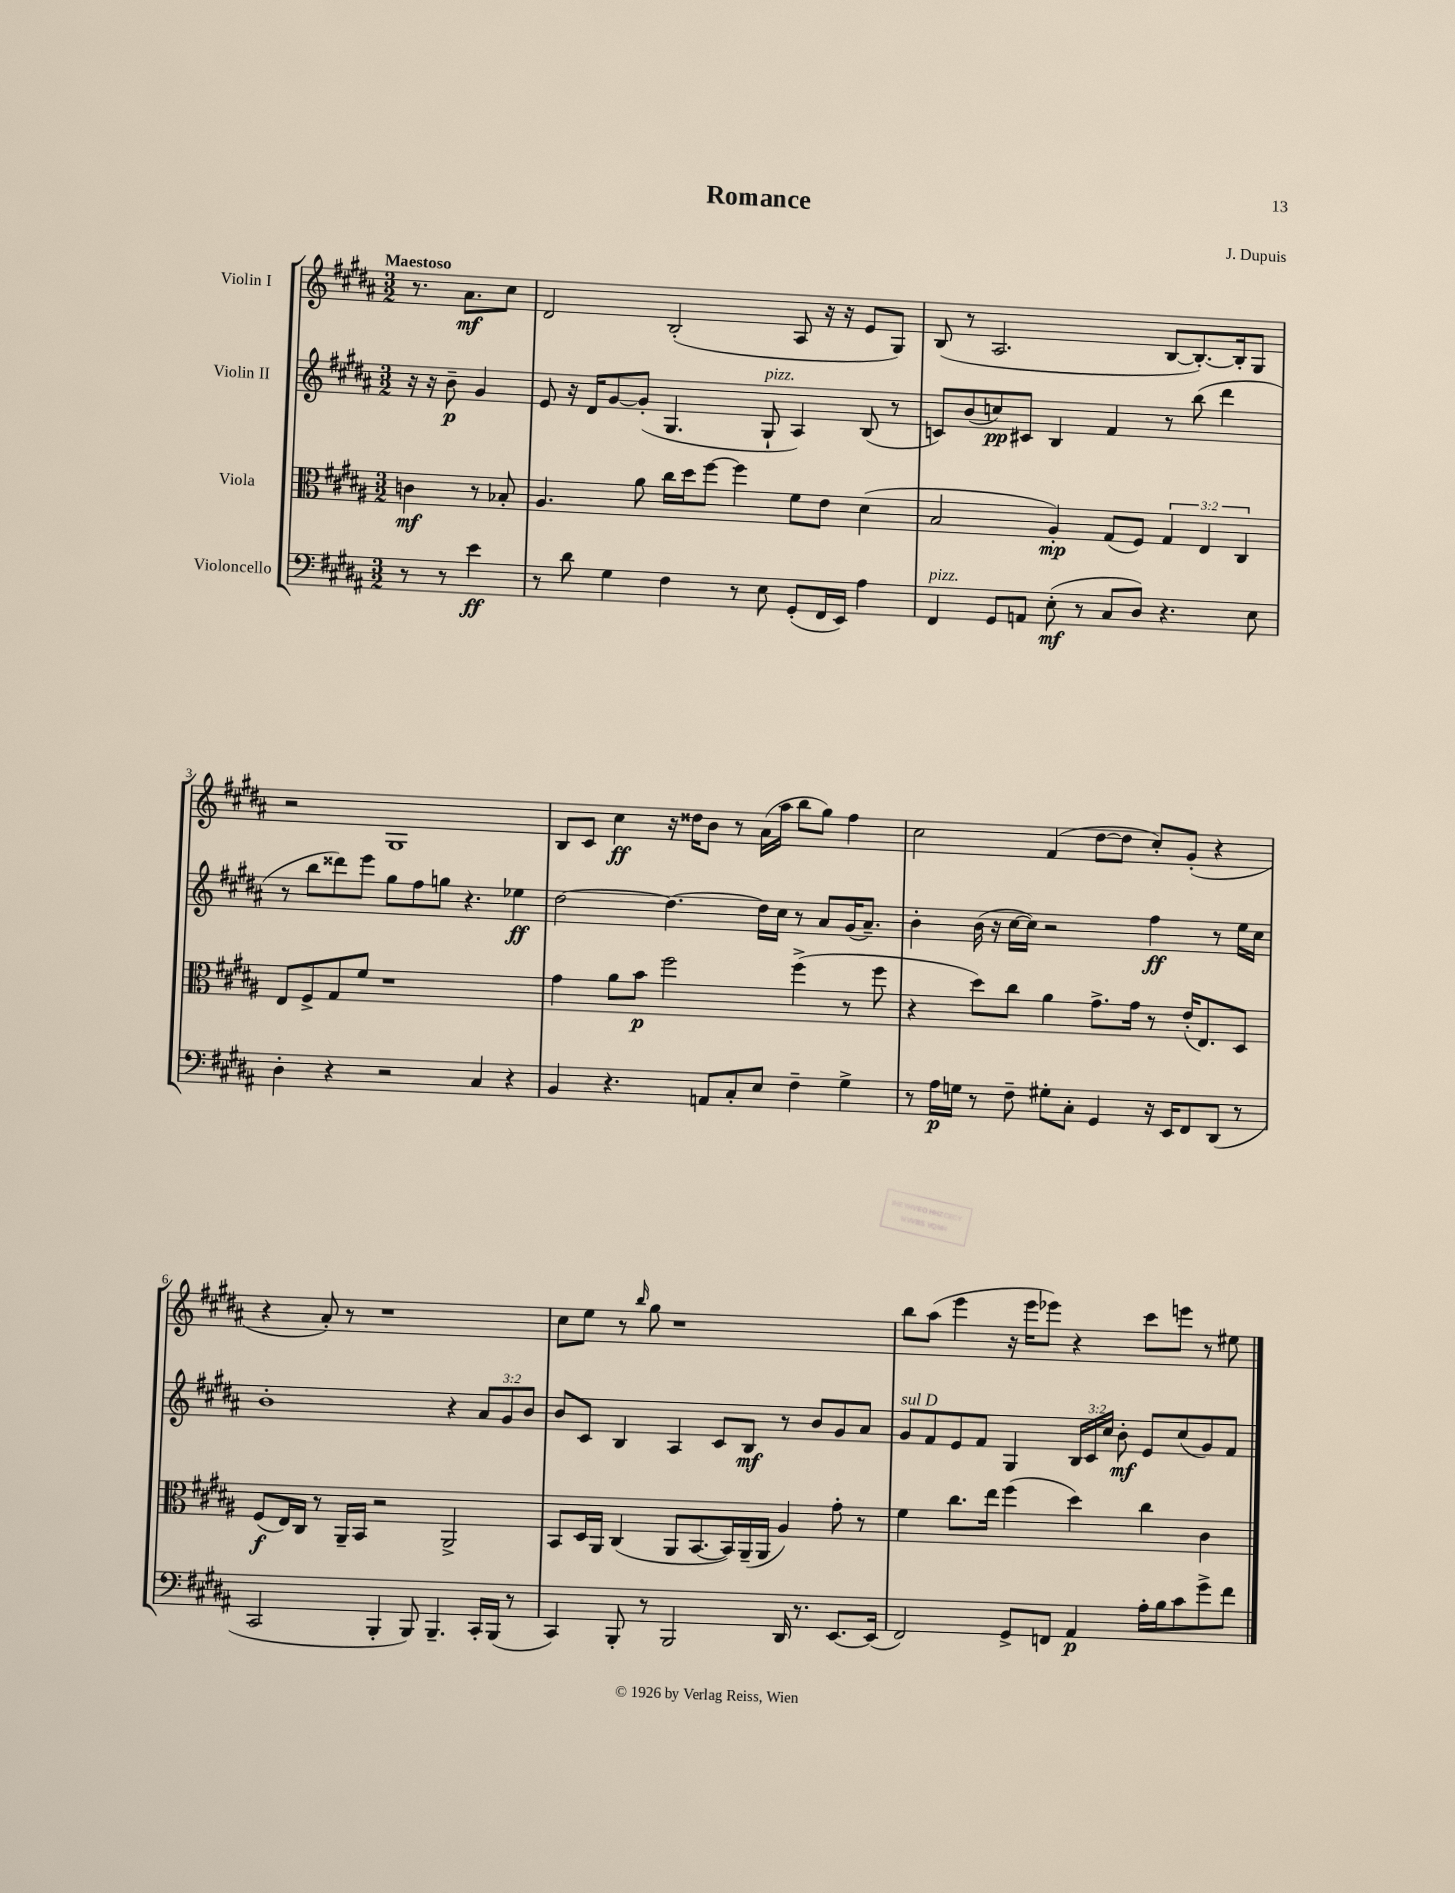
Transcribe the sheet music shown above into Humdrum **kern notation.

**kern	**kern	**kern	**kern
*staff4	*staff3	*staff2	*staff1
*clefF4	*clefC3	*clefG2	*clefG2
*k[f#c#g#d#a#]	*k[f#c#g#d#a#]	*k[f#c#g#d#a#]	*k[f#c#g#d#a#]
*M3/2	*M3/2	*M3/2	*M3/2
8r	4c	16r	8.r
.	.	16r	.
8r	.	8b~	.
.	.	.	8.a#
4e	8r	4g#	.
.	8B-'	.	8cc#
=	=	=	=
8r	4.A#	8e	2d#
8d#	.	16r	.
.	.	16d#	.
4G#	.	[8g#	.
.	8a#	(8g#']	.
4F#	16cc#	4.G#	(2B'
.	16dd#	.	.
.	[8ff#	.	.
8r	4ff#]	.	.
8E	.	8G#`	.
(8GG#'	8f#	4A#)	8A#
16FF#	8e	.	16r
16EE)	.	.	16r
4A#	(4d#	(8B	8e
.	.	8r	8G#)
=	=	=	=
4FF#	2B	8c)	(8B
.	.	(8b	8r
8GG#	.	8cc)	2.A#
8AA	.	8c#	.
(8E'	4A#')	4B	.
8r	.	.	.
8C#	(8G#	4f#	.
8D#)	8F#)	.	.
4.r	6G#	8r	[8B
.	.	(8bb	8.B'_)
.	6E	.	.
.	.	4ddd#	.
.	.	.	16B']
.	6C#	.	.
8E	.	.	8G#
=	=	=	=
4D#'	8E	8r	2r
.	8F#^	8bb	.
4r	8G#	8ddd##)	.
.	8f#	8eee	.
2r	1r	8gg#	1G#
.	.	8ff#	.
.	.	8gg	.
.	.	4.r	.
4C#	.	.	.
4r	.	4ee-	.
=	=	=	=
4BB	4g#	[2dd#	8B
.	.	.	8c#
4.r	8a#	.	4cc#
.	8b	.	.
.	2ff#	4.dd#_	16r
.	.	.	16dd##
8AA	.	.	8b
8C#'	.	.	8r
8E	.	16dd#]	(16a#
.	.	16cc#	16aa#
4F#~	(4ff#^	8r	8bb
.	.	8a#	8gg#)
4G#^	8r	(16g#	4ff#
.	.	8.a#~)	.
.	8ff#	.	.
=	=	=	=
8r	4r	4b'	2cc#
16A#	.	.	.
16G	.	.	.
8r	8dd#)	(16b	.
.	.	16r	.
8F#~	8cc#	[16cc#	.
.	.	16cc#])	.
8G#'	4a#	2r	(4f#
8C#'	.	.	.
4GG#	8.g#^	.	[8dd#
.	.	.	8dd#]
.	16g#	.	.
16r	8r	4ff#	8cc#')
16EE	.	.	.
8FF#	(16e'	.	(8g#'
.	8.E)	.	.
(8DD#	.	8r	4r
8r	8D#	16ee	.
.	.	16cc#	.
=	=	=	=
2CC#	(8F#	1b'	4r
.	16E)	.	.
.	16C#	.	.
.	8r	.	8a#')
.	16AA#~	.	8r
.	16BB	.	.
4BBB'	2r	.	1r
8BBB)	.	.	.
4.BBB~	.	.	.
.	2AA#^	4r	.
16CC#'	.	12a#	.
(16BBB	.	.	.
.	.	12g#	.
8r	.	.	.
.	.	12b	.
=	=	=	=
4CC#)	8BB	8b	8cc#
.	16D#	8c#	8ee
.	16AA#	.	.
8BBB'	(4C#	4B	8r
.	.	.	16qqbb
8r	.	.	8gg#
2BBB	8AA#	4A#	1r
.	[8.BB	.	.
.	.	8c#	.
.	16BB])	.	.
.	(16AA#~	8B	.
.	16AA#	.	.
16DD#	4A#)	8r	.
8.r	.	.	.
.	.	8b	.
[8.EE	8g#'	8g#	.
.	8r	8a#	.
(16EE]	.	.	.
=	=	=	=
2FF#)	4f#	8g#	8bb
.	.	8f#	(8aa#
.	8.cc#	8e	4eee
.	.	8f#	.
.	16ee	.	.
8GG#^	(4ff#	4G#	16r
.	.	.	16eee
8FF	.	.	8eee-)
4AA#	4dd#)	24B	4r
.	.	24c#	.
.	.	24cc#	.
.	.	8b'	.
16A#'	4cc#	8e	8ccc#
16B	.	.	.
8c#	.	(8cc#	8eee
8g#^	4c#	8g#)	8r
8f#	.	8f#	8ee#
==	==	==	==
*-	*-	*-	*-
